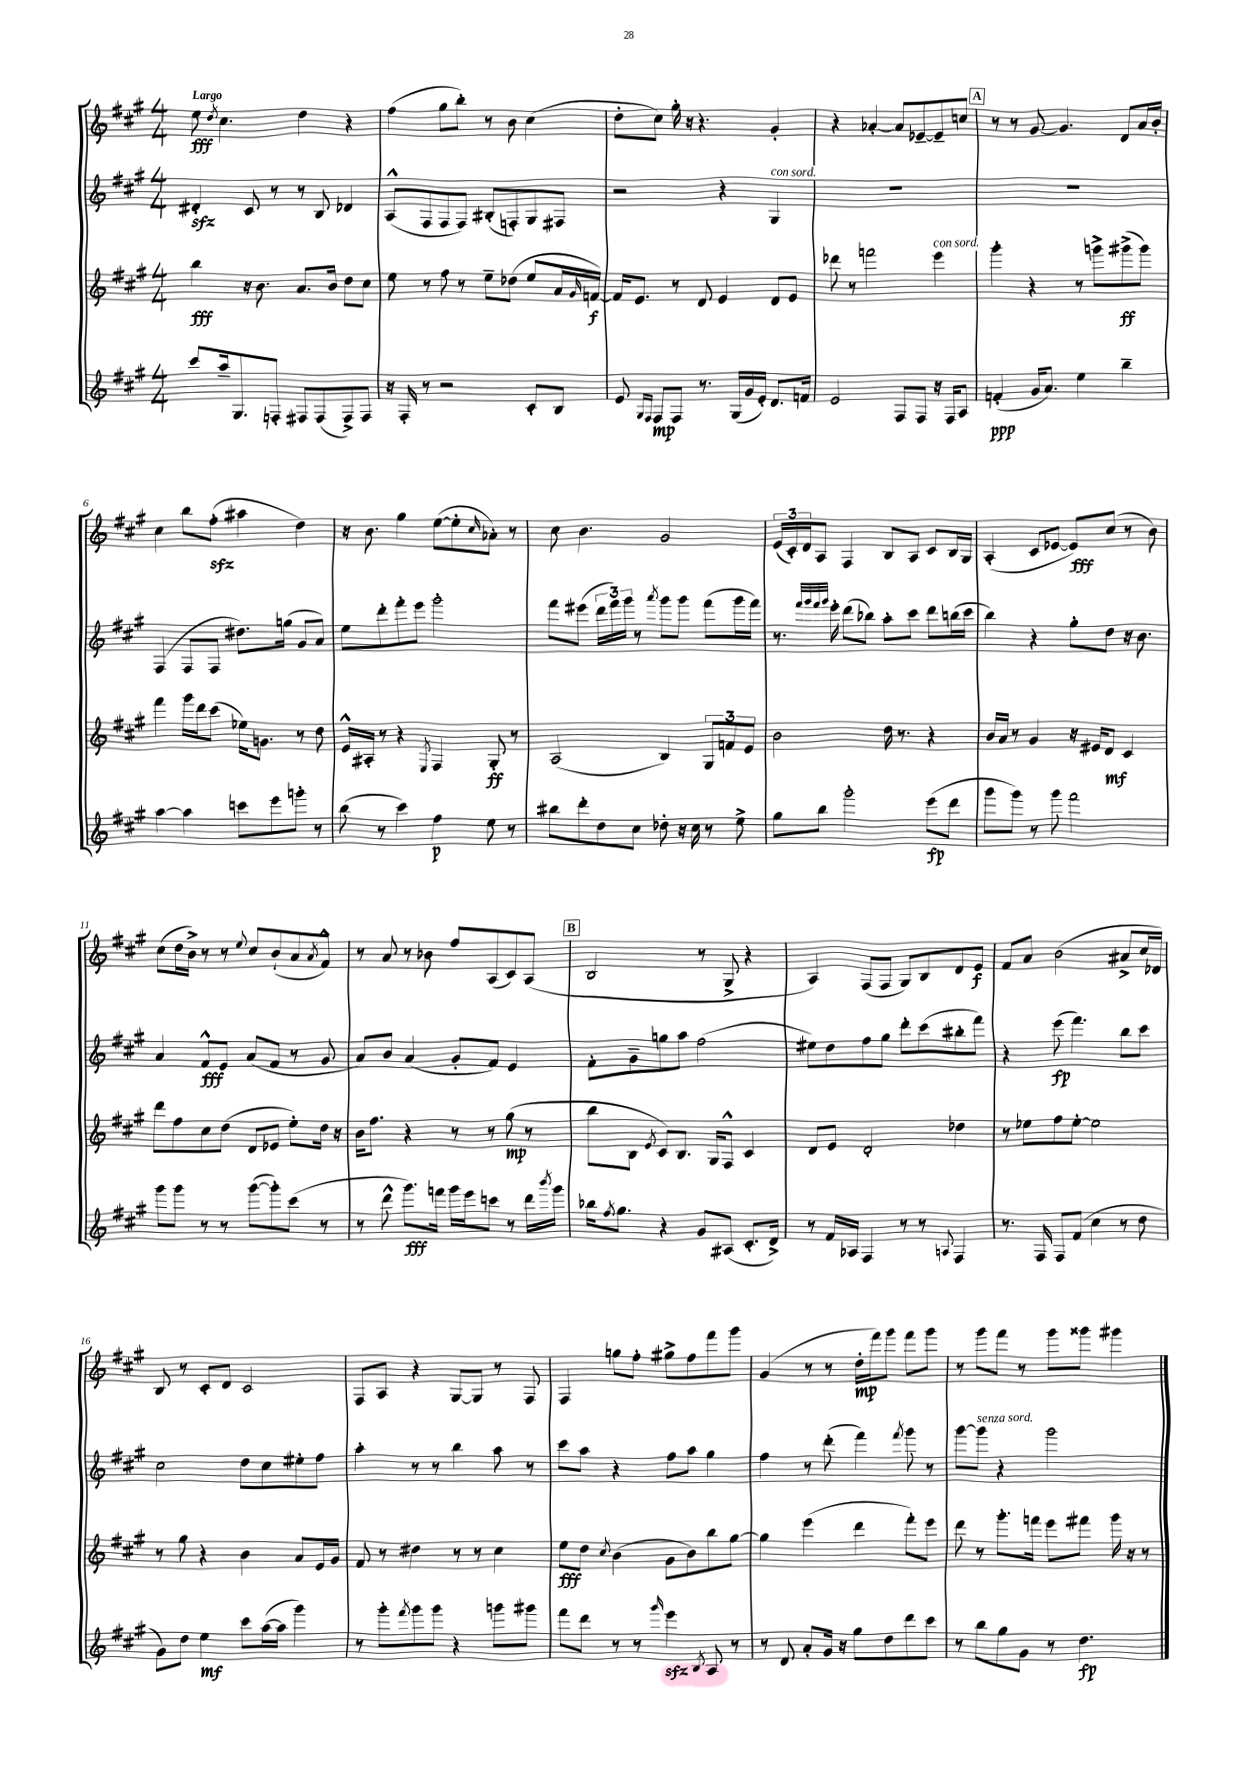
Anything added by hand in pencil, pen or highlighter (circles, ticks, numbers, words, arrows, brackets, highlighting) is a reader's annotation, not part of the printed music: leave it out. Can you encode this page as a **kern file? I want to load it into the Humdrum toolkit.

**kern	**dynam	**kern	**dynam	**kern	**dynam	**kern	**dynam
*part4	*part4	*part3	*part3	*part2	*part2	*part1	*part1
*staff4	*staff4	*staff3	*staff3	*staff2	*staff2	*staff1	*staff1
*clefG2	*	*clefG2	*	*clefG2	*	*clefG2	*
*k[f#c#g#]	*	*k[f#c#g#]	*	*k[f#c#g#]	*	*k[f#c#g#]	*
*M4/4	*	*M4/4	*	*M4/4	*	*M4/4	*
=1	=1	=1	=1	=1	=1	=1	=1
!	!	!	!	!	!	!LO:TX:a:B:t=Largo	!
8ccc#/L	.	4bb\	fff	4d#Xzz'/	.	8ee\	fff
.	.	.	.	.	.	8qdd/	.
16aa~/k	.	.	.	.	.	4.cc#\	.
8.G#/	.	.	.	.	.	.	.
.	.	16r	.	8c#/	.	.	.
.	.	8.b\	.	.	.	.	.
8Fn'/J	.	.	.	8r	.	.	.
8F#X/L	.	8.a/L	.	8r	.	4dd\	.
(8F#/	.	.	.	8B/	.	.	.
.	.	16b/Jk	.	.	.	.	.
8F#^/)	.	8dd\L	.	4d-X/	.	4r	.
8F#/J	.	8cc#\J	.	.	.	.	.
=2	=2	=2	=2	=2	=2	=2	=2
16r	.	8ee\	.	(8A^^/L	.	(4ff#\	.
16F#'/	.	.	.	.	.	.	.
8r	.	8r	.	8F#/	.	.	.
2r	.	8ff#\	.	8F#/	.	8gg#\L	.
.	.	8r	.	8F#/J)	.	8bb'\J)	.
.	.	8ee~\L	.	(8B#X'/L	.	8r	.
.	.	(8dd-X\J	.	8Fn'/)	.	8b\	.
8c#'/L	.	8ee/L	.	8G#/	.	(4cc#\	.
8B/J	.	16a/L	.	8F#X/J	.	.	.
.	.	16qqg#/	.	.	.	.	.
.	.	[16fn/JJ)	f	.	.	.	.
=3	=3	=3	=3	=3	=3	=3	=3
8e/	.	16f/KL]	.	2r	.	8dd'\L	.
.	.	8.e/J	.	.	.	.	.
16qqG#/LL	.	.	.	.	.	.	.
16qqF#/JJ	.	.	.	.	.	.	.
8F#/L	mp	.	.	.	.	8cc#\J)	.
8F#/J	.	8r	.	.	.	16gg#'\	.
.	.	.	.	.	.	16r	.
8.r	.	8d/	.	.	.	4.r	.
.	.	4e/	.	4r	.	.	.
(16G#/LL	.	.	.	.	.	.	.
16g#/	.	.	.	.	.	.	.
16e'/JJ)	.	.	.	.	.	.	.
!	!	!	!	!LO:TX:a:i:t=con sord.	!	!	!
8.d/L	.	8d/L	.	4G#/	.	4g#'/	.
.	.	8e/J	.	.	.	.	.
16fn/Jk	.	.	.	.	.	.	.
=4	=4	=4	=4	=4	=4	=4	=4
2e/	.	8ddd-X\	.	1r	.	4r	.
.	.	8r	.	.	.	.	.
.	.	2fffn\	.	.	.	[4a-X'/	.
8F#/L	.	.	.	.	.	8a-/L]	.
8F#/J	.	.	.	.	.	[8e-X~/	.
!	!	!LO:TX:a:i:t=con sord.	!	!	!	!	!
16r	.	4eee\	.	.	.	8e-~/]	.
16F#/KL	.	.	.	.	.	.	.
8A/J	.	.	.	.	.	8ccn/J	.
!!LO:REH:place=s1:t=A
=5	=5	=5	=5	=5	=5	=5	=5
(4fn'/	ppp	4ggg#'\	.	1r	.	8r	.
.	.	.	.	.	.	8r	.
16g#/KL	.	4r	.	.	.	[8g#/	.
8.a/J)	.	.	.	.	.	.	.
.	.	.	.	.	.	4.g#/]	.
4ee\	.	8r	.	.	.	.	.
.	.	8gggn^\L	.	.	.	.	.
4bb~\	.	(8ggg#X^\	ff	.	.	8d/L	.
.	.	8ggg#\J)	.	.	.	16a/L	.
.	.	.	.	.	.	16b'/JJ	.
!!LO:LB:g=z
=6	=6	=6	=6	=6	=6	=6	=6
[4aa\	.	4fff#\	.	(4F#/	.	4cc#\	.
4aa\]	.	16ggg#\LL	.	8F#/L	.	8bb\L	.
.	.	16ddd\J	.	.	.	.	.
.	.	(8ccc#\J	.	8F#/J	.	(8ff#zz'\J	.
8cccn\L	.	16ee-X\KL)	.	8.dd#X\L)	.	4aa#X\	.
.	.	8.gn\J	.	.	.	.	.
8eee\	.	.	.	.	.	.	.
.	.	.	.	(16ggn\Jk	.	.	.
8gggn'\J	.	8r	.	8g#/L	.	4dd\)	.
8r	.	8dd\	.	8a/J)	.	.	.
=7	=7	=7	=7	=7	=7	=7	=7
(8bb\	.	16e^^/LL	.	8ee\L	.	16r	.
.	.	16A#X'/JJ	.	.	.	8.b\	.
8r	.	8r	.	8ddd'\	.	.	.
4ccc#\)	.	4r	.	8fff#'\	.	4gg#\	.
.	.	.	.	8eee\J	.	.	.
.	.	8qE/	.	.	.	.	.
4ff#\	p	4F#/	.	2ggg#'\	.	([8ee\L	.
.	.	.	.	.	.	8ee'\]	.
.	.	.	.	.	.	16qqcc#/	.
8ee\	.	8G#'/	ff	.	.	8a-X'\J)	.
8r	.	8r	.	.	.	8r	.
=8	=8	=8	=8	=8	=8	=8	=8
8bb#X\L	.	(2A/	.	8fff#\L	.	8cc#\	.
8ddd'\	.	.	.	(8eee#X\J	.	4.b\	.
8dd\	.	.	.	24ddd\LL	.	.	.
.	.	.	.	24fff#\)	.	.	.
.	.	.	.	24ggg#\JJ	.	.	.
8cc#\J	.	.	.	8r	.	.	.
.	.	.	.	8qaaa/	.	.	.
8dd-X'\	.	4B/)	.	8ggg#\L	.	2g#/	.
16r	.	.	.	8ggg#\J	.	.	.
16cc#\	.	.	.	.	.	.	.
8r	.	12G#/L	.	(8fff#\L	.	.	.
.	.	12fn/	.	.	.	.	.
8ee^\	.	.	.	16ggg#\L	.	.	.
.	.	12e/J	.	.	.	.	.
.	.	.	.	16fff#\JJ)	.	.	.
=9	=9	=9	=9	=9	=9	=9	=9
8gg#\L	.	2b\	.	8.r	.	(24e/LL	.
.	.	.	.	.	.	24c#'/)	.
.	.	.	.	.	.	24d/J	.
8bb\J	.	.	.	.	.	8A/J	.
.	.	.	.	32qqfff#/LLL	.	.	.
.	.	.	.	32qqggg#/	.	.	.
.	.	.	.	32qqfff#/	.	.	.
.	.	.	.	32qqggg#/JJJ	.	.	.
.	.	.	.	16eee'\	.	.	.
2ggg#'\	.	.	.	(8ddd\L	.	4F#/	.
.	.	.	.	8bb-X\J)	.	.	.
.	.	16dd\	.	8aa'\L	.	8B/L	.
.	.	8.r	.	.	.	.	.
.	.	.	.	8ccc#\J	.	8A/J	.
(8eee\L	fp	4r	.	8ddd\L	.	8c#/L	.
8ddd\J	.	.	.	(16bbn\L	.	16B/L	.
.	.	.	.	16ccc#\JJ	.	16G#/JJ	.
=10	=10	=10	=10	=10	=10	=10	=10
8ggg#\L	.	16b/LL	.	4bb\)	.	(4A'/	.
.	.	16a/JJ	.	.	.	.	.
8ggg#\J)	.	8r	.	.	.	.	.
8r	.	4g#/	.	4r	.	8c#/L	.
8ggg#\	.	.	.	.	.	[8e-X/J	.
2fff#\	.	16r	.	8gg#'\L	.	8e-/L])	fff
.	.	16e#X/KL	.	.	.	.	.
.	.	8d/J	mf	8dd\J	.	(8cc#/J	.
.	.	4c#/	.	16r	.	8r	.
.	.	.	.	8.b\	.	.	.
.	.	.	.	.	.	8b\)	.
!!LO:LB:g=z
=11	=11	=11	=11	=11	=11	=11	=11
8ggg#\L	.	8ddd\L	.	4a/	.	(8cc#\L	.
8ggg#\J	.	8ff#\	.	.	.	16dd\L	.
.	.	.	.	.	.	16b^\JJ)	.
8r	.	8cc#\	.	8f#^^/L	fff	8r	.
8r	.	(8dd\J	.	8e/J	.	8r	.
.	.	.	.	.	.	8qqee/	.
([8ggg#\L	.	8d/L	.	(8a/L	.	8cc#/L	.
8ggg#'\])	.	8e-X/J	.	8f#/J	.	(8b`/	.
(8ccc#\J	.	8ee'\L)	.	8r	.	8a/	.
.	.	.	.	.	.	8qa/	.
8r	.	16dd\Jk	.	8g#/	.	8f#^^/J)	.
.	.	16r	.	.	.	.	.
=12	=12	=12	=12	=12	=12	=12	=12
8r	.	16b\KL	.	8a/L)	.	8r	.
.	.	8.ff#\J	.	.	.	.	.
8ddd^^\	.	.	.	8b/J	.	8a/	.
8.ggg#\L)	fff	4r	.	(4a/	.	8r	.
.	.	.	.	.	.	8b-X\	.
16fffn\Jk	.	.	.	.	.	.	.
16ggg#\LL	.	8r	.	8g#'/L	.	8ff#/L	.
16eee\J	.	.	.	.	.	.	.
8cccn\J	.	8r	.	8f#/J)	.	(8A/	.
8r	.	(8gg#\	mp	4e/	.	8c#/)	.
16ddd\LL	.	8r	.	.	.	(8A/J	.
8qbbb/	.	.	.	.	.	.	.
16ggg#\JJ	.	.	.	.	.	.	.
!!LO:REH:place=s1:t=B
=13	=13	=13	=13	=13	=13	=13	=13
16bb-X\KL	.	8bb\L	.	8f#'\L	.	2B/	.
8qff#/	.	.	.	.	.	.	.
8.gg#\J	.	.	.	.	.	.	.
.	.	8B\J	.	8g#~\	.	.	.
.	.	8qe/	.	.	.	.	.
4r	.	8c#/L)	.	8ggn\	.	.	.
.	.	8.B/J	.	8aa\J	.	.	.
8g#/L	.	.	.	(2ff#\	.	8r	.
.	.	16G#/KL	.	.	.	.	.
(8A#X/J	.	8F#^^/J	.	.	.	8G#^/	.
8.c#'/L	.	4c#/	.	.	.	4r	.
16d^/Jk)	.	.	.	.	.	.	.
=14	=14	=14	=14	=14	=14	=14	=14
8r	.	8d/L	.	8ee#X\L)	.	4A/)	.
16f#/LL	.	8e/J	.	8dd\	.	.	.
16A-X/JJ	.	.	.	.	.	.	.
4F#/	.	2d'/	.	8ff#\	.	(8F#/L	.
.	.	.	.	8gg#\J	.	8F#/J	.
8r	.	.	.	8ddd'\L	.	8G#/L)	.
8r	.	.	.	(8ccc#\	.	8B/	.
8qqAn/	.	.	.	.	.	.	.
4F#/	.	4dd-X\	.	8bb#X'\	.	8d/	.
.	.	.	.	8fff#\J)	.	8e/J	f
=15	=15	=15	=15	=15	=15	=15	=15
8.r	.	8r	.	4r	.	8f#/L	.
.	.	8ee-X\L	.	.	.	8a/J	.
16F#/	.	.	.	.	.	.	.
8F#/L	.	8ff#\	.	(8eee\	fp	(2b\	.
(8f#/J	.	[8ee-'\J	.	4.fff#\)	.	.	.
4cc#\	.	2ee-\]	.	.	.	.	.
8r	.	.	.	8bb\L	.	8a#X^/L	.
8dd\	.	.	.	8ccc#\J	.	16cc#/L	.
.	.	.	.	.	.	16d-X/JJ)	.
!!LO:LB:g=z
=16	=16	=16	=16	=16	=16	=16	=16
8g#\L)	.	8r	.	2cc#\	.	8B/	.
8dd\J	.	8gg#\	.	.	.	8r	.
4ee\	mf	4r	.	.	.	8c#'/L	.
.	.	.	.	.	.	8d/J	.
8ccc#\L	.	4b\	.	8dd\L	.	2c#/	.
([16aa\L	.	.	.	8cc#\	.	.	.
16aa\JJ]	.	.	.	.	.	.	.
4ggg#\)	.	8a/L	.	8ee#X'\	.	.	.
.	.	16e/L	.	8ff#\J	.	.	.
.	.	16g#/JJ	.	.	.	.	.
=17	=17	=17	=17	=17	=17	=17	=17
8r	.	8f#/	.	4aa'\	.	8F#/L	.
8ggg#'\L	.	8r	.	.	.	8A/J	.
8qfff#/	.	.	.	.	.	.	.
8ggg#\	.	4dd#X\	.	8r	.	4r	.
8ggg#\J	.	.	.	8r	.	.	.
4r	.	8r	.	4bb\	.	[8G#/L	.
.	.	8r	.	.	.	8G#/J]	.
8gggn\L	.	4cc#\	.	8aa\	.	8r	.
8ggg#X\J	.	.	.	8r	.	8F#/	.
=18	=18	=18	=18	=18	=18	=18	=18
8fff#\L	.	8ee\L	fff	8ccc#\L	.	4F#/	.
8ddd\J	.	8dd\J	.	8aa\J	.	.	.
.	.	8qcc#/	.	.	.	.	.
8r	.	(4b\	.	4r	.	8ggn\L	.
8r	.	.	.	.	.	8ff#'\J	.
16qqggg#/	.	.	.	.	.	.	.
4eeezz\	.	8g#\L	.	8ff#\L	.	8gg#X^\L	.
.	.	8b\)	.	8aa\J	.	8ff#\	.
8qB/	.	.	.	.	.	.	.
8A/	.	8bb\	.	4gg#\	.	8fff#\	.
8r	.	[8gg#\J	.	.	.	8ggg#\J	.
=19	=19	=19	=19	=19	=19	=19	=19
8r	.	4gg#\]	.	4ff#\	.	(4g#/	.
8d/	.	.	.	.	.	.	.
8a'/L	.	(4eee\	.	8r	.	8r	.
16g#/Jk	.	.	.	(8ddd'\	.	8r	.
16r	.	.	.	.	.	.	.
8gg#\L	.	4ddd\	.	4fff#\)	.	16dd'\LL	mp
.	.	.	.	.	.	16fff#\J)	.
8dd\	.	.	.	.	.	8ggg#\J	.
.	.	.	.	8qfff#/	.	.	.
8ddd\	.	8fff#'\L)	.	8ggg#\	.	8fff#\L	.
8ccc#\J	.	8eee\J	.	8r	.	8ggg#\J	.
=20	=20	=20	=20	=20	=20	=20	=20
8r	.	8ddd\	.	[8ggg#\L	.	8r	.
!	!	!	!	!LO:TX:a:i:t=senza sord.	!	!	!
8bb\L	.	8r	.	8ggg#\J]	.	8ggg#\L	.
8gg#\	.	8.ggg#'\L	.	4r	.	8fff#\J	.
8g#\J	.	.	.	.	.	8r	.
.	.	16fffn\Jk	.	.	.	.	.
8r	.	8eee\L	.	2ggg#\	.	8ggg#\L	.
4.dd\	fp	8fff#X\J	.	.	.	8ggg##X\J	.
.	.	16ggg#\	.	.	.	4ggg#X\	.
.	.	16r	.	.	.	.	.
.	.	8r	.	.	.	.	.
==	==	==	==	==	==	==	==
*-	*-	*-	*-	*-	*-	*-	*-
